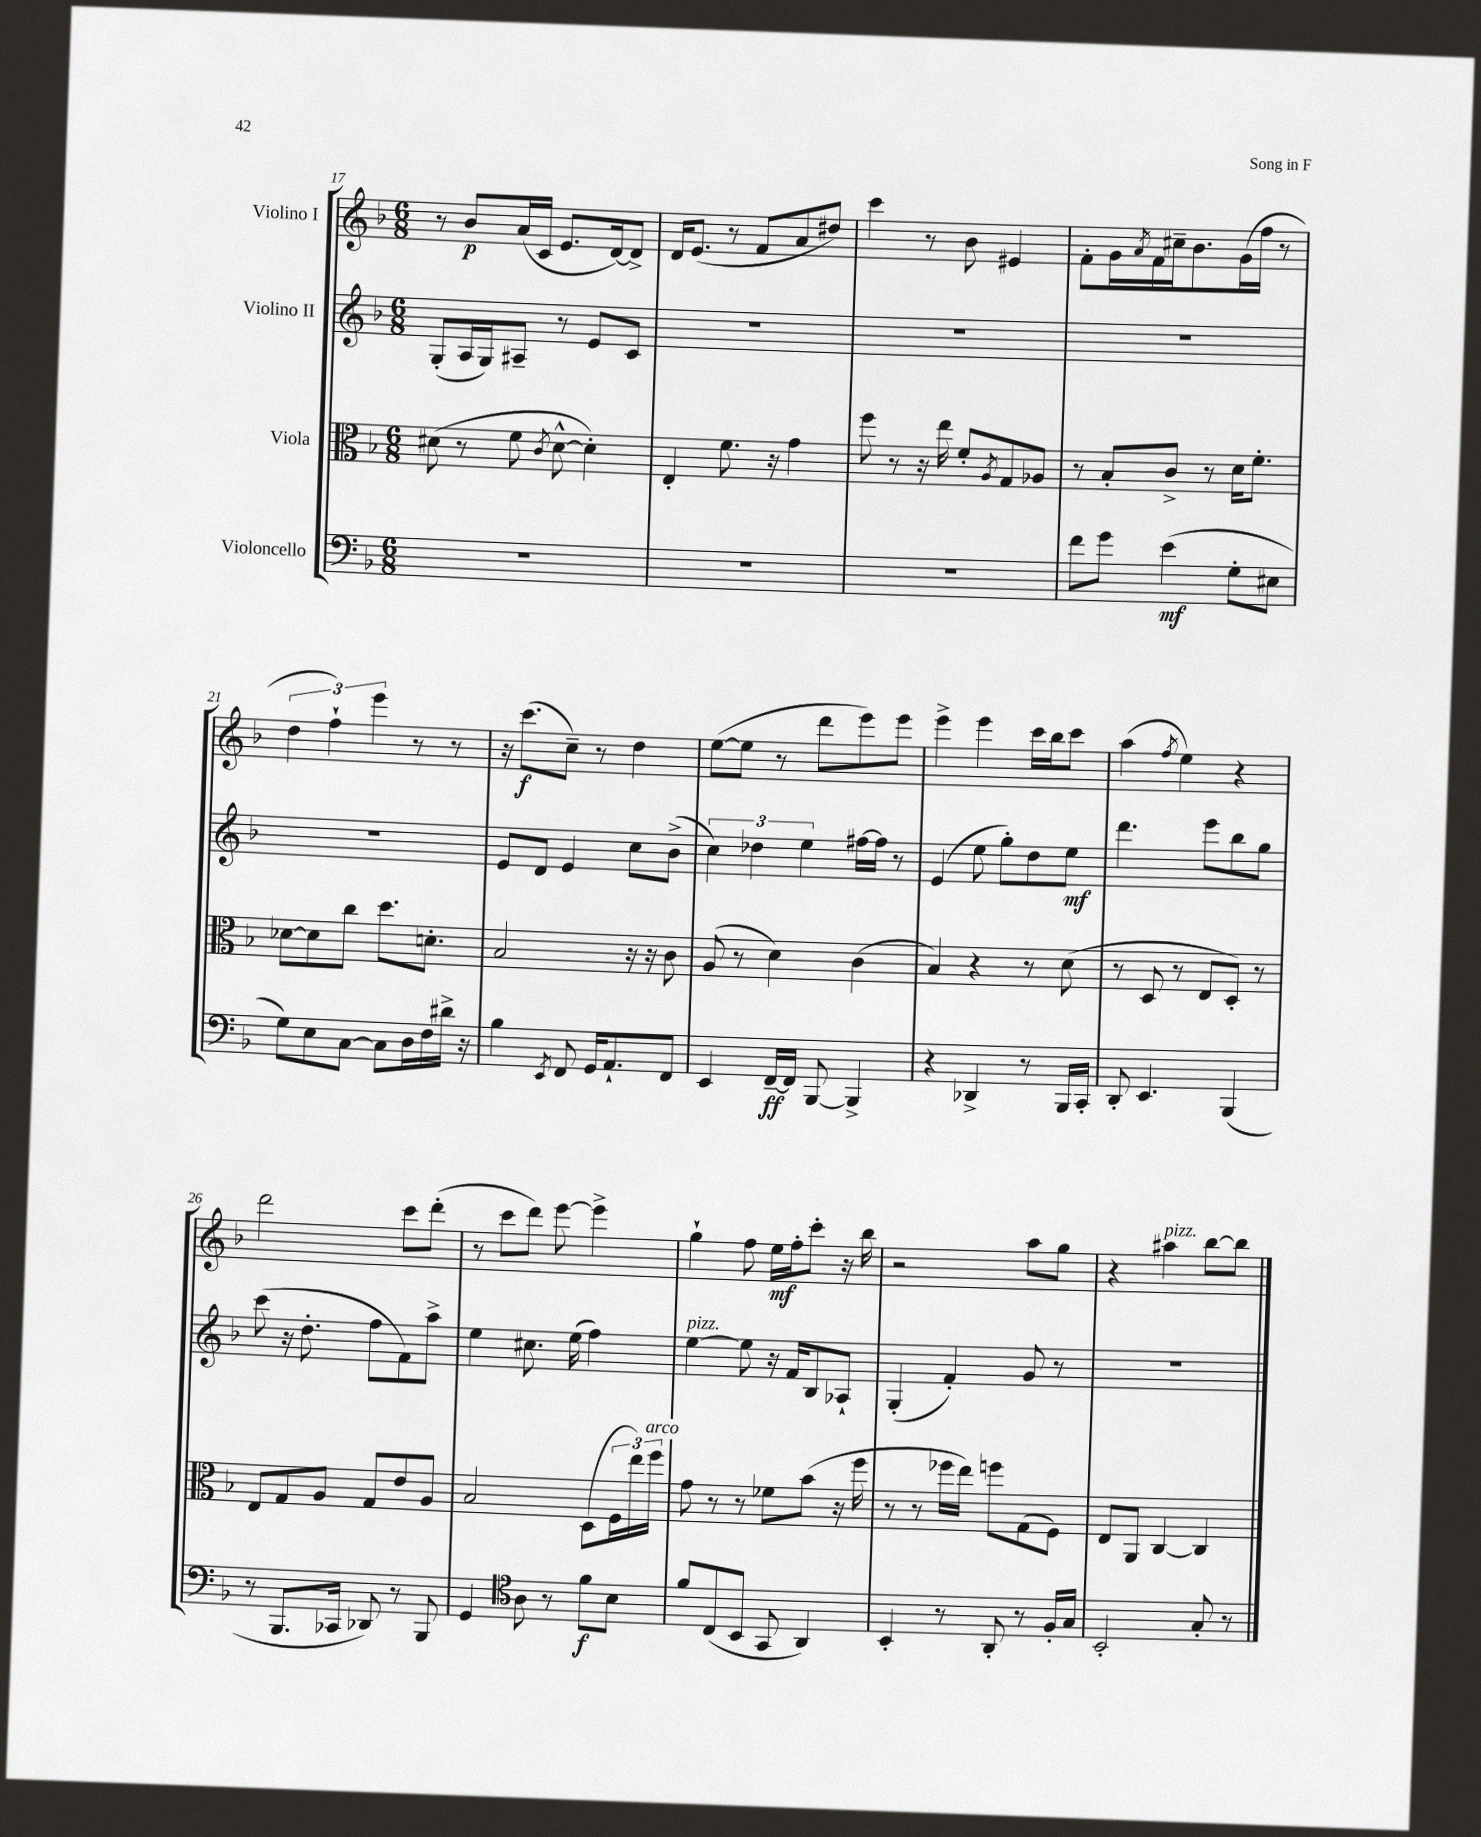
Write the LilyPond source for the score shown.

<<
\new StaffGroup <<
\new Staff = "s0" \with { instrumentName = "Violino I" } {
    \clef treble \key f \major \numericTimeSignature \time 6/8
    r8 bes'8\p a'16( c'16 e'8. d'16~) d'8-> |
    d'16 e'8.( r8 f'8 a'8 dis''8) |
    c'''4 r8 bes'8 eis'4 |
    f'8-. g'16 \acciaccatura { a'8 } f'16 cis''16-- bes'8. g'16( f''16 r8 |
    \tuplet 3/2 { d''4 f''4-!) e'''4 } r8 r8 |
    r16 c'''8.\f( c''8--) r8 d''4 |
    e''8~( e''8 r8 d'''8 e'''8) e'''8 |
    e'''4-> e'''4 c'''16 bes''16 c'''8 |
    a''4( \acciaccatura { f''8 } e''4) r4 |
    d'''2 c'''8 d'''8-.( |
    r8 c'''8 d'''8) e'''8~ e'''4-> |
    g''4-! f''8 e''16\mf f''16-. c'''8-. r16 bes''16 |
    r2 a''8 g''8 |
    r4 ais''4^\markup { \italic "pizz." } bes''8~ bes''8 \bar "|." |
}
\new Staff = "s1" \with { instrumentName = "Violino II" } {
    \clef treble \key f \major \numericTimeSignature \time 6/8
    g8-.( a16 g16) ais8-- r8 e'8 c'8 |
    R2. |
    R2. |
    R2. |
    R2. |
    e'8 d'8 e'4 c''8 bes'8->( |
    \tuplet 3/2 { c''4) des''4 e''4 } fis''16~ fis''16 r8 |
    e'4( e''8 g''8-.) d''8 e''8\mf |
    d'''4. e'''8 bes''8 g''8 |
    c'''8( r16 d''8.-. f''8 f'8) a''8-> |
    e''4 cis''8. e''16( f''4) |
    e''4~^\markup { \italic "pizz." } e''8 r16 f'16 bes8 aes8-! |
    g4-.( f'4-.) g'8 r8 |
    R2. \bar "|." |
}
\new Staff = "s2" \with { instrumentName = "Viola" } {
    \clef alto \key f \major \numericTimeSignature \time 6/8
    dis'8( r8 f'8 \acciaccatura { c'8 } dis'8~-^ dis'4-.) |
    e4-. f'8. r16 g'4 |
    f''8 r8 r16 e''16 f'8-. \acciaccatura { a8 } g8 aes8 |
    r8 bes8-. c'8-> r8 d'16 f'8.-. |
    des'8~ des'8 c''8 d''8. d'8.-. |
    bes2 r16 r16 c'8 |
    a8( r8 d'4) c'4( |
    bes4) r4 r8 d'8( |
    r8 d8 r8 e8 d8-.) r8 |
    e8 g8 a8 g8 e'8 a8 |
    bes2 d8( \tuplet 3/2 { f16 e''16) f''16^\markup { \italic "arco" } } |
    g'8 r8 r8 fes'8 bes'8( r16 f''16 |
    r8 r8 fes''16 e''16) f''8 g8( f8) |
    e8 a,8 c4~ c4 \bar "|." |
}
\new Staff = "s3" \with { instrumentName = "Violoncello" } {
    \clef bass \key f \major \numericTimeSignature \time 6/8
    R2. |
    R2. |
    R2. |
    f'8 g'8 e'4\mf( g8-. eis8 |
    g8) e8 c8~ c8 d16 f16 dis'16-> r16 |
    bes4 \acciaccatura { e,8 } f,8 g,16 a,8.-! f,8 |
    e,4 f,16~--\ff f,16 bes,,8~ bes,,4-> |
    r4 des,4-> r8 bes,,16 c,16-. |
    d,8-. e,4. bes,,4( |
    r8 bes,,8. ces,16 des,8) r8 bes,,8 |
    g,4 \clef tenor a8 r8 f'8\f bes8 |
    f'8 c8( bes,8 g,8 a,4) |
    bes,4-. r8 a,8-. r8 f16-. g16 |
    bes,2-. g8-. r8 \bar "|." |
}
>>
>>
\layout { \context { \Score currentBarNumber = #17 } }
